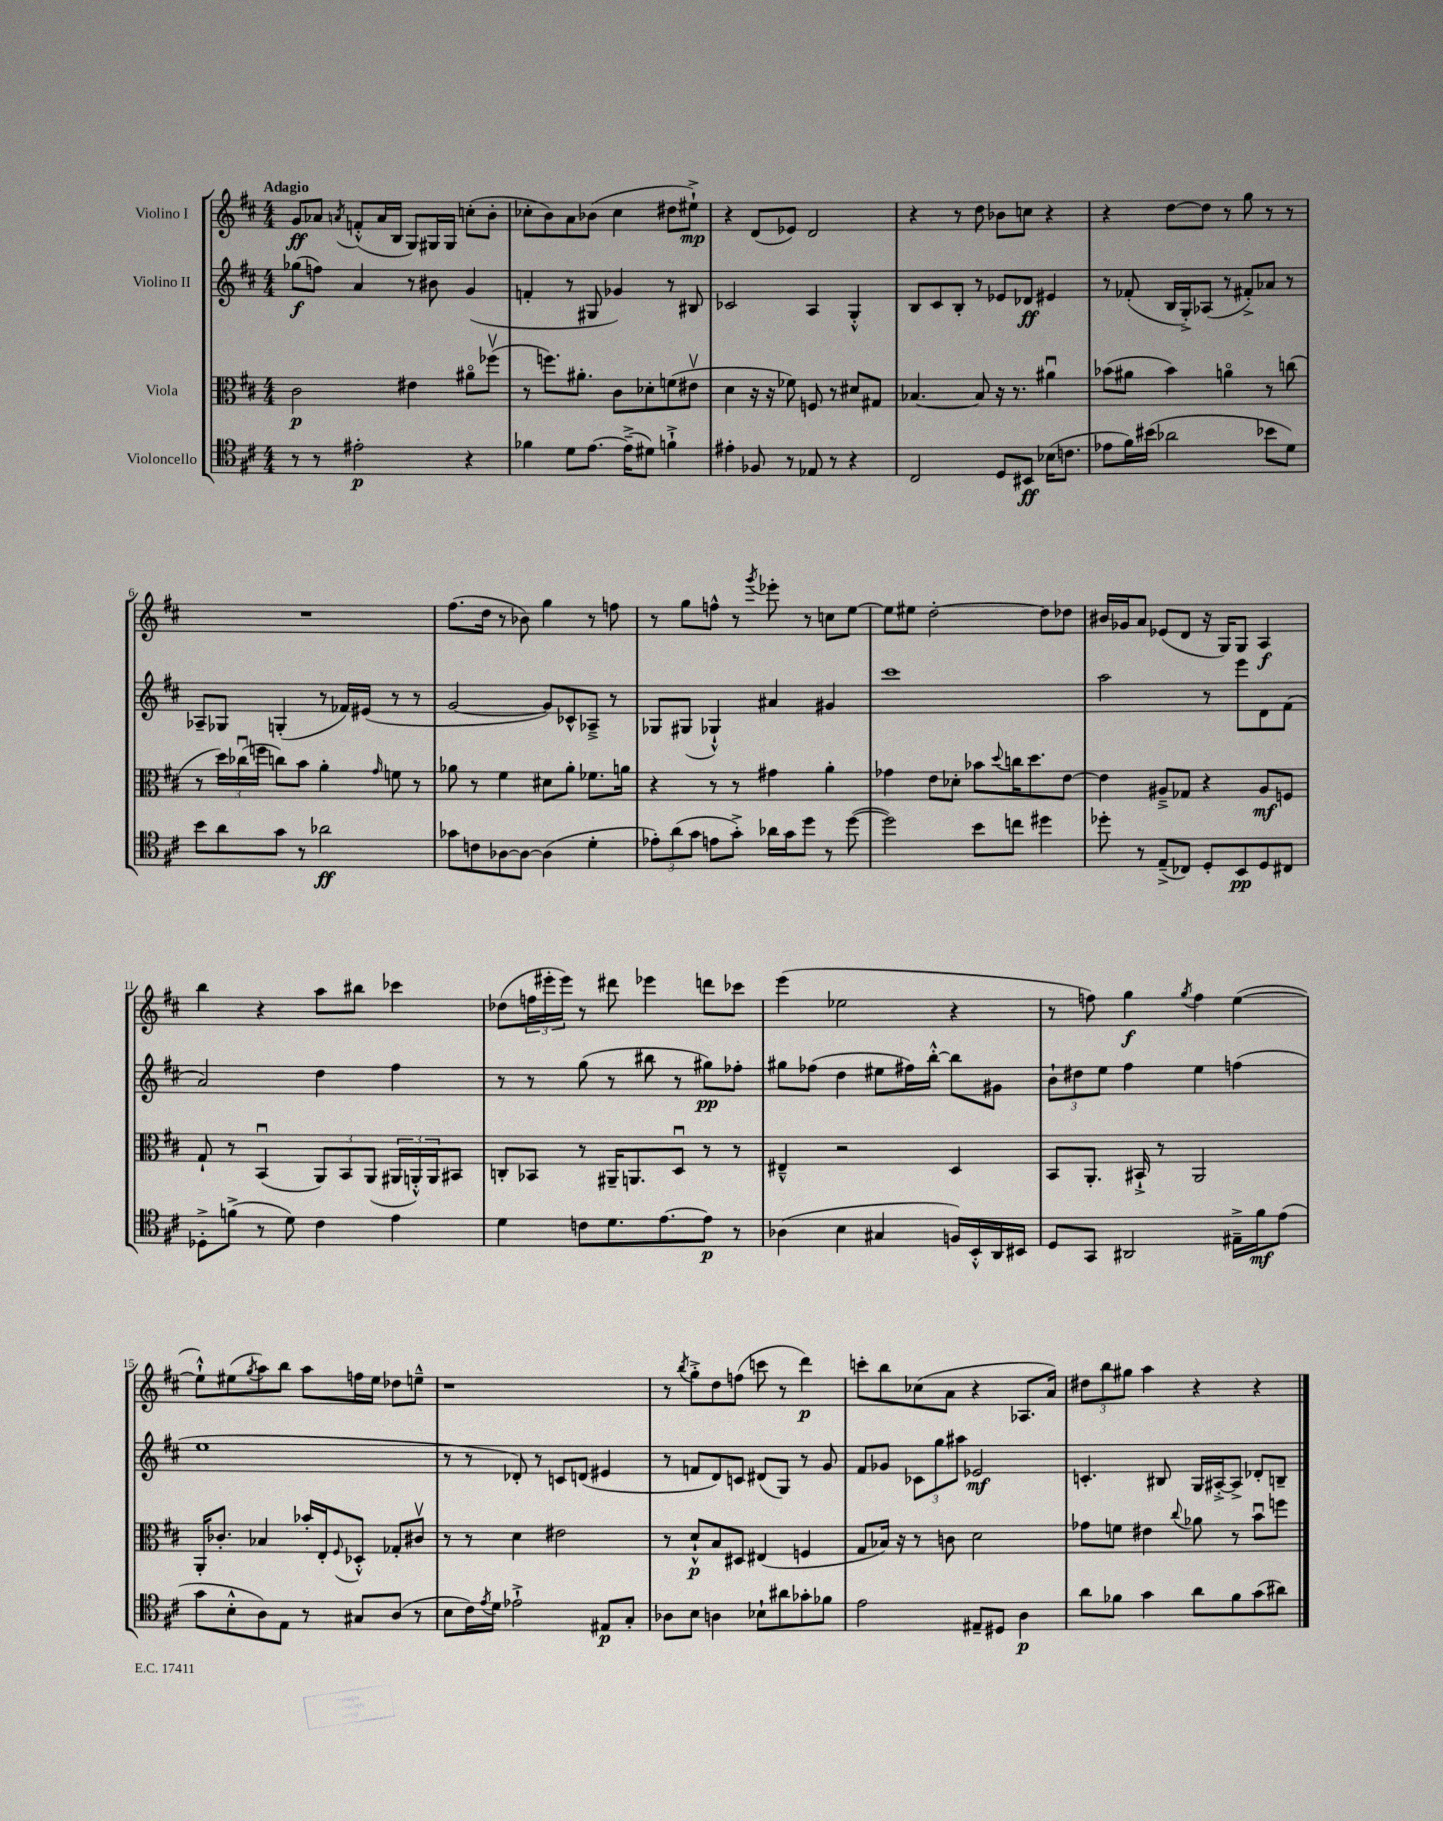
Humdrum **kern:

**kern	**kern	**kern	**kern
*staff4	*staff3	*staff2	*staff1
*clefC4	*clefC3	*clefG2	*clefG2
*k[f#c#]	*k[f#c#]	*k[f#c#]	*k[f#c#]
*M4/4	*M4/4	*M4/4	*M4/4
8r	2c#	(8gg-	8g
8r	.	8ff)	8a-
.	.	.	8qa
2e#'	.	4a	(8f'^^
.	.	.	16a
.	.	.	16B
.	4e#	8r	8G)
.	.	8b#	16G#
.	.	.	16G#
4r	8a#o	(4g	(8cc'
.	(8ff-v	.	8b'
=	=	=	=
4f-	8r	4f'	8cc-'
.	8.ff)	.	8b)
8d	.	8r	8a
.	8.a#'	.	.
[8.e	.	8G#	(8b-
.	8c#	4g-)	4cc-
(16e~^]	.	.	.
8d#)	8d-'	.	.
4f`^	(8f	8r	8dd#
.	8e#v	8B#	8ee#`^)
=	=	=	=
4e#'	4d	2c-	4r
8F-	16r	.	(8d
.	16r	.	.
8r	8f-)	.	8e-)
8E-	8F	4A	2d
8r	8r	.	.
4r	8d#	4G'^^	.
.	8G#	.	.
=	=	=	=
2C#	[4.B-	8B	4r
.	.	8c#	.
.	.	8B'	8r
.	8B-]	8r	8dd
8D	16r	8e-	8b-
.	8.r	.	.
8BB#	.	8d-	8cc
(16B-	4a#u	4e#	4r
8.c	.	.	.
=	=	=	=
8e-	(8b-	8r	4r
16f#)	8a#	(8f-'	.
(16b#	.	.	.
2a-	4b-)	16B	[8dd
.	.	16G'^)	.
.	.	(8A-	8dd]
.	4ao	8r	8r
.	.	8f#'^)	8gg
8b-	8r	8a-	8r
8d)	(8cc	8r	8r
=	=	=	=
8b	8r	8A-~	1r
8a	24dd)	8G-	.
.	(24cc-u	.	.
.	24ff	.	.
8g	8cc)	(4G'	.
8r	8b	.	.
2a-	4a'	8r	.
.	.	16f-)	.
.	.	(16e#	.
.	16qqg	.	.
.	8f	8r	.
.	8r	8r	.
=	=	=	=
8g-	8a-	[2g	(8.ff#
8c	8r	.	.
.	.	.	16dd
[8A-	4f#	.	8r
8A-_	.	.	8b-)
(4A-]	8d#	8g])	4gg
.	8a-'	8c-^^	.
4d'	8.f-	8A-~^	8r
.	.	8r	8ff
.	16a	.	.
=	=	=	=
12e-')	4r	8G-	8r
(12a	.	.	.
.	.	(8G#	8gg
12g	.	.	.
8e	8r	4G-`^^)	8ff^^
8g'^)	8r	.	8r
.	.	.	8qggg
16a-	4g#	4a#	8eee-'
16g	.	.	.
8dd	.	.	8r
8r	4a'	4g#	8cc
([8dd	.	.	[8ee
=	=	=	=
2dd])	4g-	1ccc#	8ee]
.	.	.	8ee#
.	8e	.	[2dd'
.	8d-'	.	.
8b	8b-	.	.
.	8qqdd	.	.
8cc	16cc	.	.
.	8.dd	.	.
4dd#	.	.	8dd]
.	[8e	.	8dd-
=	=	=	=
8dd-'	4e]	2aa	16b#
.	.	.	16g-
8r	.	.	8a
(8E~^	8A#~^	.	(8e-
8C-)	8G-	.	8d
8D'	4r	8r	16r
.	.	.	16G)
8BB	.	8eee	8G
8D	8A#	8d	4A
8C#	8F	(8f#	.
=	=	=	=
8D-'^	8G`	2a)	4bb
(8f^	8r	.	.
8r	(4BBu	.	4r
8d)	.	.	.
4c#	12AA)	4dd	8aa
.	12BB	.	.
.	.	.	8bb#
.	(12AA	.	.
4e	24AA#	4ff#	4ccc-
.	24AA'^^)	.	.
.	24AA	.	.
.	8BB#	.	.
=	=	=	=
4d	8C'	8r	(8dd-
.	8BB-	8r	24ff
.	.	.	24eee#'
.	.	.	24eee#)
8c	8r	(8gg	8r
8.d	16AA#~	8r	8ddd#
.	8.AA	.	.
.	.	8bb#	4eee-
[8.e	.	.	.
.	8Du	8r	.
8e]	8r	8gg#)	8ddd
8r	8r	8ff-'	8ccc-
=	=	=	=
(4A-	4E#~^^	8gg#	(4eee
.	.	(8ff-	.
4B	2r	4dd	2ee-
4G#	.	8ee#	.
.	.	16ff#)	.
.	.	[16bb'^^	.
16F)	4D	8bb]	4r
16BB'^^	.	.	.
16AA	.	8g#	.
16BB#	.	.	.
=	=	=	=
8D	8BB	12b`	8r
.	.	12dd#	.
8GG	8.AA'	.	8ff)
.	.	12ee	.
2AA#	.	4ff#	4gg
.	16BB#`^	.	.
.	8r	.	.
.	.	.	8qgg
.	2AA	4ee	4ff
16E#~^	.	(4ff	([4ee
16f#	.	.	.
(8e	.	.	.
=	=	=	=
8g	16AA'	1ee	8ee`^^])
.	8.c-'	.	.
8B'^^	.	.	(8ee#
.	.	.	8qgg
8A)	4B-	.	8aa)
8E	.	.	8bb
8r	16b-'	.	8aa
.	16E'	.	.
.	8qqF#	.	.
8G#	8D-'^^	.	16ff
.	.	.	16ee#
(8A	8G-'	.	8dd-
8r	8c#v	.	8ee~^^
=	=	=	=
8B	8r	8r	1r
16c#)	8r	8r	.
8qe	.	.	.
16d	.	.	.
2e-`^	4d	8d-')	.
.	.	8r	.
.	2e#	8c	.
.	.	(8d	.
8E#	.	4e#	.
8G'	.	.	.
=	=	=	=
8A-	8r	8r	8r
.	.	.	8qbb
8B	8d`^^	8f	8gg'^
4A	8B	8d)	8dd
.	8D#	8c	(8ff
8B-`	(4E#	(8d#	8ccc
8a#	.	8G)	8r
8g-'	4F	8r	4ddd)
8f-	.	8g	.
=	=	=	=
2e	8G	8f#	8ccc'
.	16B-)	8g-	8bb
.	16r	.	.
.	8r	12c-	(8cc-
.	.	12gg	.
.	8c	.	8a
.	.	12aa#	.
8E#~	2d	2e-	4r
8D#	.	.	.
4A	.	.	8.A-
.	.	.	16a)
=	=	=	=
8a	8g-	4.c'	12dd#
.	.	.	12bb
8f-	8f	.	.
.	.	.	12gg#
4g	4e#	.	4aa
.	.	8B#	.
.	8qqcc#	.	.
8a	8a-	16G	4r
.	.	[16A#'^	.
8f-	8r	8A#^]	.
(8g	8bu	8d-'	4r
8a#)	8ff	8B~	.
==	==	==	==
*-	*-	*-	*-
